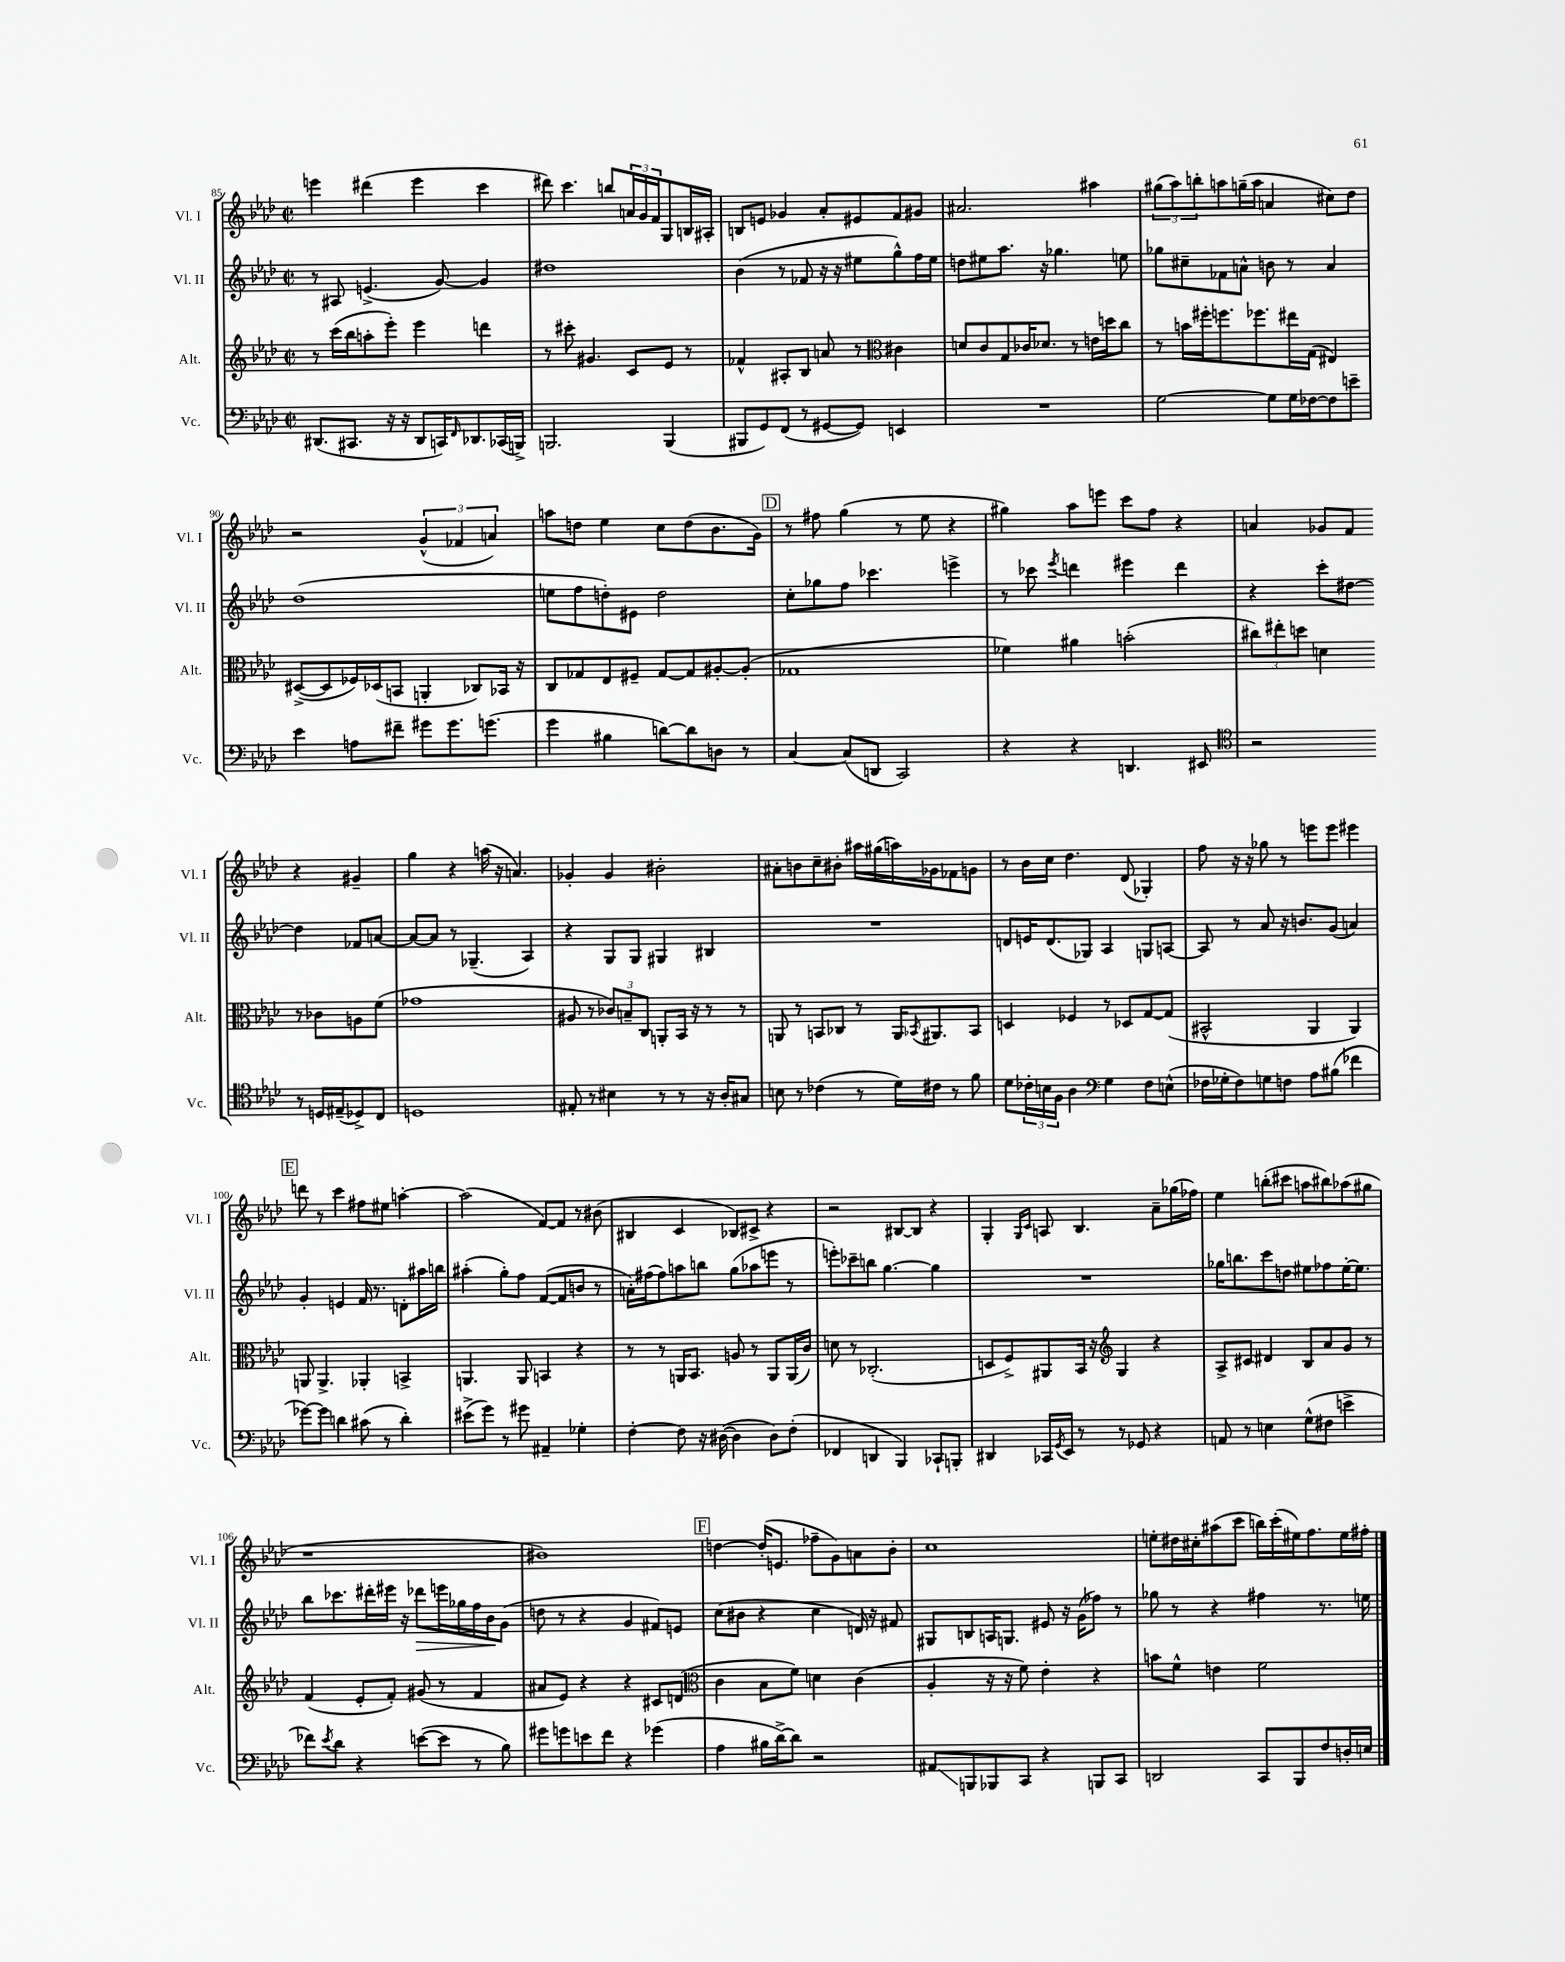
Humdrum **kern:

**kern	**kern	**kern	**kern
*staff4	*staff3	*staff2	*staff1
*clefF4	*clefG2	*clefG2	*clefG2
*k[b-e-a-d-]	*k[b-e-a-d-]	*k[b-e-a-d-]	*k[b-e-a-d-]
*M2/2	*M2/2	*M2/2	*M2/2
*met(c|)	*met(c|)	*met(c|)	*met(c|)
(8.DD#	8r	8r	4eee
.	(16ccc	8A#	.
8.CC#	16bb-	.	.
.	8aa'	(4.e^	(4ddd#
16r	8eee-')	.	.
16r	.	.	.
8DD#	4eee-	.	4eee
16CC)	.	[8g)	.
16qqFF	.	.	.
8.DD-	.	.	.
.	4ddd	4g]	4ccc
(16CC-	.	.	.
16BBB^)	.	.	.
=	=	=	=
2.BBB	8r	1dd#	8ddd#)
.	8ccc#'	.	4.ccc
.	4.g#	.	.
.	.	.	8bb
.	8c	.	24a
.	.	.	24g
.	.	.	24f
(4BBB	8e-	.	8G
.	8r	.	16B
.	.	.	16A#'
=	=	=	=
8BBB#	4f-^^	(4b-	8B
8GG)	.	.	8e
(8FF	8A#'	8r	4g-
8r	8B-	8f-	.
[8GG#	8a	16r	8a-'
.	.	16r	.
8GG#])	8r	8ee#	8e#
*	*clefC3	*	*
4EE	4c#	8gg^^)	8f
.	.	16ff	8g#
.	.	16ee#	.
=	=	=	=
1r	8d	8dd	2.a#
.	8c	8ee#	.
.	8G	8.aa-	.
.	16c-	.	.
.	8.d-	16r	.
.	.	4.gg-	.
.	8r	.	.
.	16e	.	4aa#
.	16dd	.	.
.	8cc	8ee	.
=	=	=	=
[2G	8r	8gg-	(12gg#
.	.	.	12aa-)
.	16b	8cc#~	.
.	.	.	12bb'
.	16ff#'	.	.
.	8.ff	8f-	8aa
.	.	8a^^	(16gg~
.	8.ff-	.	16aa
8G]	.	8b	4a
16G	16ee#	8r	.
[16F-	(16G	.	.
8F-]	4E#)	4a	8cc#)
8e~	.	.	8dd-
=	=	=	=
4e-	([8D#^	(1dd-	2r
.	8D#]	.	.
8A	16F-)	.	.
.	(16D-	.	.
8f#~	8BB	.	.
8g#	4AA'	.	(6g^^
8.g#	.	.	.
.	.	.	6f-
.	8C-)	.	.
(8.g	.	.	.
.	.	.	6a)
.	16BB-	.	.
.	16r	.	.
=	=	=	=
4g	8C	8ee	8aa
.	8G-	8ff	8dd
4B#	8E-	8dd')	4ee-
.	8F#~	8e#	.
[8d)	[8G-	2dd	8cc
8d]	8G-]	.	(8dd
8D	[8A#'	.	8.b-
8r	(8A#']	.	.
.	.	.	16g)
=	=	=	=
[4C	1G-	8cc'	8r
.	.	8gg-	8ff#
(8C]	.	8ff	(4gg
8DD	.	4.ccc-	.
2CC)	.	.	8r
.	.	.	8ee-
.	.	4eee^	4r
=	=	=	=
4r	4f-)	8r	4gg#)
.	.	8ccc-	.
.	.	8qeee-	.
4r	4a#	4ddd	8aa-
.	.	.	8eee
4.DD	(2b'	4eee#	8ccc
.	.	.	8ff
.	.	4ddd	4r
8EE#	.	.	.
=	=	=	=
*clefC4	*	*	*
2r	12cc#)	4r	4a
.	12ee#'	.	.
.	12dd	.	.
.	4d	8ccc'	8g-
.	.	[8dd#	8f
8r	8r	4dd#]	4r
16D	8c-	.	.
(16E#~	.	.	.
8D-^)	8A	8f-	4g#~
8C	(8f	[8a	.
=	=	=	=
1D	1g-	8a_	4gg
.	.	8a]	.
.	.	8r	4r
.	.	(4.G-~	.
.	.	.	(16aa
.	.	.	16r
.	.	.	4.a)
.	.	4A-)	.
=	=	=	=
8E#'	8A#	4r	4g-'
8r	8r	.	.
4B#	12c-)	8G	4g-
.	12B~	.	.
.	.	8G	.
.	12C	.	.
8r	8AA'	4G#	2b#'
8r	16BB-	.	.
.	16r	.	.
16r	8r	4B#	.
16A-'	.	.	.
8G#	8r	.	.
=	=	=	=
8B	8AA	1r	8a#'
8r	8r	.	8b
(4c-	8BB	.	8cc~
.	8C-	.	8b#'
8r	8r	.	16aa#
.	.	.	(16gg#
16d-)	16AA	.	16aa)
.	8qBB-	.	.
16c#	8.AA#	.	16g-
8r	.	.	8f-
8f	8BB-	.	8g
=	=	=	=
8d-	4D	8d	8r
24c-'	.	16e	16b-
24B	.	.	.
.	.	(8.d	16cc
24F	.	.	.
4A-	4F-	.	4.dd-
.	.	8G-)	.
*clefF4	*	*	*
4G	8r	4A-	.
.	8D-	.	(8d-
8F	[8G	8G	4G-')
(8E^^	(8G]	[8A	.
=	=	=	=
16F-	2BB#^^	8A]	8ff
16G-'	.	.	.
8F-)	.	8r	16r
.	.	.	16r
8G	.	8a-	8gg-
8F	.	16r	8r
.	.	8.b	.
8A-	4AA-	.	8eee
(8B#	.	(8g	8eee
4f-	4AA-)	4a)	4eee#
=	=	=	=
[8g-)	8AA	4g'	8ddd
8g-]	4.AA^	.	8r
4d	.	4e	4ccc
(8c#	4AA-'	16f	8ff#
.	.	8.r	.
8r	.	.	8ee#
4d')	4BB^	8d'	[4aa'
.	.	16aa#	.
.	.	16bb	.
=	=	=	=
(8e#^	4.AA	(4aa#'	(2aa]
8g)	.	.	.
8r	.	8gg')	.
8g#	8AA	8ff	.
4AA#~	4BB	([8f	[8f)
.	.	8f]	8f]
4G-'	4r	8b	8r
.	.	8r	(8b#
=	=	=	=
[4F'	8r	16a')	4B#
.	.	(16ff#	.
.	8r	8ff#)	.
8F]	16AA	8aa	4c
.	8.BB-	.	.
16r	.	8bb	.
([16D#	.	.	.
4D#]	8A	(8gg	8B-)
.	8r	8aa-	8c#^
8D#)	8AA	8eee	4r
(8F'	(16AA	8r	.
.	16c)	.	.
=	=	=	=
4FF-	8d	8eee')	2r
.	8r	8ccc-~	.
4DD	(2.C-'	8bb	.
.	.	[4.gg	.
4BBB-)	.	.	[8B#
.	.	.	8B#]
8CC-`	.	4gg]	4r
8BBB'	.	.	.
=	=	=	=
4DD#	8D	1r	4G'
.	8F^)	.	.
.	.	.	16qqG
.	.	.	16qqc
16CC-	8AA#	.	8A
8qGG	.	.	.
16EE-	.	.	.
8r	16BB-	.	4.B-
.	16r	.	.
*	*clefG2	*	*
8r	4G	.	.
8GG-	.	.	.
4r	4r	.	8a-~
.	.	.	(16gg-
.	.	.	16ff-)
=	=	=	=
8AA	8A-^	16gg-	4ee-
.	.	8.bb	.
8r	8c#	.	.
4E	4d#	8ccc	(8bb'
.	.	8dd	8ccc#
(8G^^	8B-	8ee#	8aa
8F#	8a-	8ff-	8bb#)
4e^	8g	[16ee#'	(8aa-
.	.	8.ee#]	.
.	8r	.	8gg#
=	=	=	=
8f-)	(4f	8bb-	1r
8qe-	.	.	.
8d-	.	8.ccc-	.
4r	8e-'	.	.
.	.	16ddd#'	.
.	8f')	16eee#	.
.	.	16r	.
([8e	(8g#	8ddd-	.
8e]	8r	16eee	.
.	.	16gg-	.
8r	4f	16ff	.
.	.	16b-	.
8B-)	.	(8g	.
=	=	=	=
8g#	8a#	8dd	1b#)
8g	8e-)	8r	.
8e	4r	4r	.
8f	.	.	.
4r	4r	4g	.
(4g-	8c#	8f#)	.
.	(8d	8e	.
=	=	=	=
*	*clefC3	*	*
4A-	4c	(8cc	[4dd
.	.	8b#	.
16B#	8B-	4r	(16dd']
[16d-^)	.	.	8.e
8d-]	8f)	.	.
2r	4d	4cc	8ff-~
.	.	.	8g)
.	(4c	16d)	8a
.	.	16r	.
.	.	8f#	8b-'
=	=	=	=
8AA#	4A-'	8G#	1cc
8BBB	.	8B	.
8BBB-	16r	16A	.
.	16r	8.G	.
8CC	8f)	.	.
4r	4e-'	8e#	.
.	.	16r	.
.	.	(16g	.
8BBB	4r	8ff-)	.
8CC	.	8r	.
=	=	=	=
2DD	8b	8gg-	8ee'
.	8f^^	8r	16dd#
.	.	.	16cc#'
.	4e	4r	(8aa#
.	.	.	8ccc
8CC	2f	4ff#	16bb)
.	.	.	(16ccc'
8BBB-	.	.	16ee#)
.	.	.	8.ff
8F	.	8.r	.
16D'	.	.	16ee#
16E	.	16ee	16ff#'
==	==	==	==
*-	*-	*-	*-
